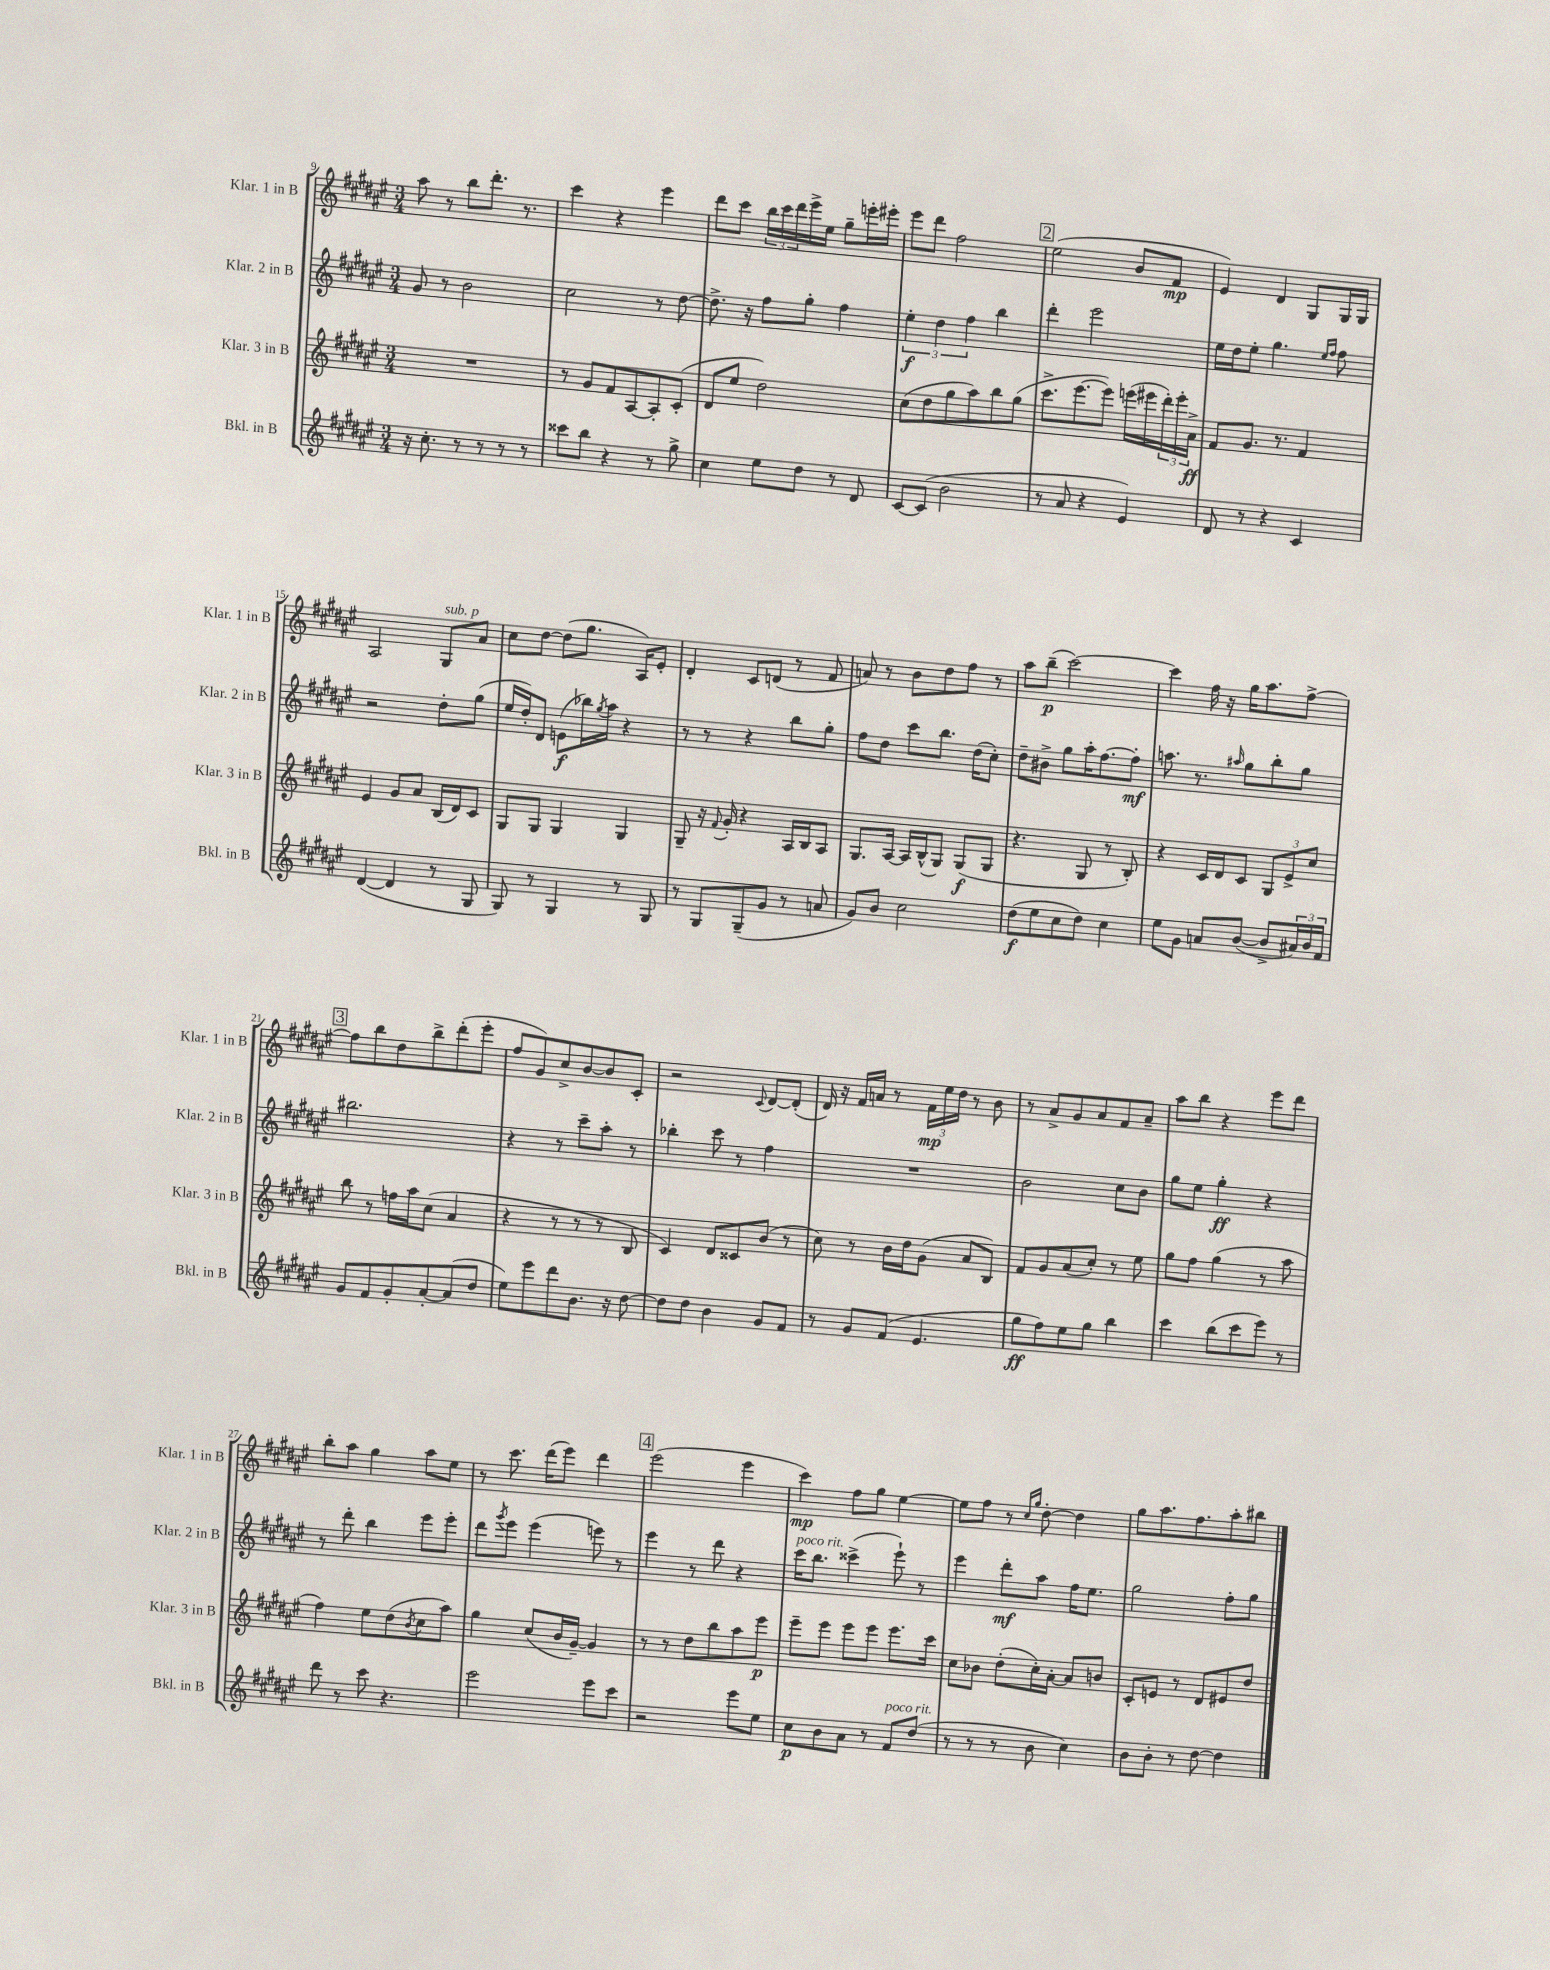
<<
\new StaffGroup <<
\new Staff = "s0" \with { instrumentName = "Klar. 1 in B" shortInstrumentName = "Klar. 1 in B" } {
    \clef treble \key fis \major \numericTimeSignature \time 3/4
    ais''8 r8 b''8 dis'''8.-. r8. |
    cis'''4 r4 eis'''4 |
    dis'''8 cis'''8 \tuplet 3/2 { b''16 cis'''16 dis'''16 } eis'''16-> eis''16 gis''8-- e'''16-. eis'''16-. |
    eis'''8 dis'''8 fis''2 |
    \mark \markup { \box "2" } eis''2( b'8 fis'8\mp |
    eis'4) dis'4 gis8 gis16 gis16 |
    ais2 gis8^\markup { \italic "sub. p" } ais'8 |
    cis''8 dis''8~ dis''8( gis''8. ais16) eis'8-. |
    dis'4-. cis'8 d'8( r8 fis'8 |
    a'8) r8 b'8 dis''8 fis''8 r8 |
    ais''8 b''8--\p( cis'''2~) |
    cis'''4 fis''16 r16 gis''16 ais''8. fis''8~-> |
    \mark \markup { \box "3" } fis''8 b''8 dis''8 b''8-> dis'''8-.( eis'''8-. |
    fis''8 gis'8) cis''8-> b'8~ b'8 cis'8-. |
    r2 \appoggiatura { cis'8 } dis'8~ dis'8-.( |
    dis'16) r16 fis'16 a'16 r8 \tuplet 3/2 { fis'16\mp eis''16 dis''16 } r8 b'8 |
    r8 ais'8-> gis'8 ais'8 fis'8 ais'8-- |
    ais''8 b''8 r4 eis'''8 dis'''8 |
    b''8-. ais''8 gis''4 ais''8 eis''8 |
    r8 cis'''8. dis'''16( eis'''8) dis'''4 |
    \mark \markup { \box "4" } eis'''2( eis'''4 |
    cis'''4\mp) fis''8 gis''8 eis''4~ |
    eis''8 fis''8 r8 \grace { cis''16 gis''16 } dis''8~-. dis''4 |
    gis''8 ais''8. fis''8. ais''8-. bis''8 \bar "|." |
}
\new Staff = "s1" \with { instrumentName = "Klar. 2 in B" shortInstrumentName = "Klar. 2 in B" } {
    \clef treble \key fis \major \numericTimeSignature \time 3/4
    gis'8 r8 b'2 |
    cis''2 r8 dis''8~ |
    dis''8.-> r16 fis''8 gis''8-. fis''4 |
    \tuplet 3/2 { eis''4-.\f dis''4 fis''4 } b''4 |
    \mark \markup { \box "2" } dis'''4-. eis'''2 |
    eis''16 dis''16 eis''8-. gis''4. \grace { eis''16 fis''16 } fis''8 |
    r2 dis''8-. gis''8( |
    eis''16 dis''16-.) dis'8 e'8\f( bes''16) \acciaccatura { gis''8 } ais''16 r4 |
    r8 r8 r4 b''8 gis''8-. |
    fis''8 dis''8 cis'''8 b''8. dis''16( cis''8-.) |
    dis''8-- bis'8-> gis''8 ais''16-. fis''8.~ fis''8-.\mf |
    a''8. r8. \grace { ais''16 } gis''8 b''8-. gis''8 |
    \mark \markup { \box "3" } bis''2. |
    r4 r8 cis'''8-- ais''8-. r8 |
    bes''4-. cis'''8 r8 fis''4 |
    R2. |
    b'2 cis''8 b'8 |
    gis''8 eis''8 gis''4-.\ff r4 |
    r8 dis'''8-. b''4 eis'''8 eis'''8-. |
    dis'''8 \acciaccatura { gis'''8 } eis'''8 eis'''4( e'''8) r8 |
    \mark \markup { \box "4" } eis'''4 r8 dis'''8 r4 |
    cis'''16^\markup { \italic "poco rit." } b''8. cisis'''4->( eis'''8-!) r8 |
    eis'''4 dis'''8-.\mf ais''8 fis''16 eis''8. |
    gis''2 fis''8-. gis''8 \bar "|." |
}
\new Staff = "s2" \with { instrumentName = "Klar. 3 in B" shortInstrumentName = "Klar. 3 in B" } {
    \clef treble \key fis \major \numericTimeSignature \time 3/4
    R2. |
    r8 gis'8 fis'8 ais8~ ais8-. cis'8-.( |
    dis'8 eis''8 dis''2) |
    cis''8( dis''8 gis''8 ais''8) b''8 gis''8( |
    \mark \markup { \box "2" } cis'''8.-> eis'''8.~ eis'''8) e'''16( eis'''16 \tuplet 3/2 { dis'''16-.) eis'''16-. ais'16->\ff } |
    fis'8 gis'8. r8. fis'4 |
    eis'4 gis'8 ais'8 b16( dis'16) cis'8 |
    gis8 gis8 gis4 gis4 |
    gis8-- r16 \appoggiatura { fis'8 } gis'16-. r4 ais16 b16 ais8 |
    gis8. ais16~ ais16 b16-^( gis8) gis8\f( gis8 |
    r4. gis8 r8 b8-.) |
    r4 cis'16 dis'16 cis'8 \tuplet 3/2 { gis8 eis'8-> cis''8 } |
    \mark \markup { \box "3" } b''8 r8 f''16 ais''16 cis''8( ais'4 |
    r4 r8 r8 r8 b8 |
    cis'4) dis'8 cisis'8 b'8( r8 |
    cis''8) r8 b'16 dis''16 gis'8( ais'8 b8) |
    fis'8 gis'8 ais'8( cis''8-.) r8 eis''8 |
    gis''8 fis''8 gis''4( r8 ais''8 |
    fis''4) eis''8 dis''8( \acciaccatura { b'8 } cis''8 ais''8) |
    gis''4 cis''8( b'16 gis'16~--) gis'4 |
    \mark \markup { \box "4" } r8 r8 dis''8 b''8 ais''8 eis'''8\p |
    eis'''8-- eis'''8 eis'''8 eis'''8 eis'''8. cis'''16 |
    cis''8 bes'8 dis''8-.( cis''16-.) ais'16~-. ais'8 b'8 |
    cis'8-. e'8 r8 dis'8 eis'8 dis''8 \bar "|." |
}
\new Staff = "s3" \with { instrumentName = "Bkl. in B" shortInstrumentName = "Bkl. in B" } {
    \clef treble \key fis \major \numericTimeSignature \time 3/4
    r16 cis''8.-. r8 r8 r8 r8 |
    cisis'''8 b''8 r4 r8 gis''8-> |
    cis''4 eis''8 dis''8 r8 dis'8 |
    cis'8~ cis'8( b'2 |
    \mark \markup { \box "2" } r8 ais'8 r4 eis'4) |
    dis'8 r8 r4 cis'4 |
    dis'4~( dis'4 r8 gis8 |
    gis8) r8 gis4 r8 gis8 |
    r8 gis8 gis8--( gis'8 r8 a'8 |
    gis'8) b'8 cis''2 |
    dis''8\f( eis''8 cis''8 dis''8) cis''4 |
    eis''8 gis'8 a'8 b'8~( b'8-> \tuplet 3/2 { ais'16) b'16 fis'16 } |
    \mark \markup { \box "3" } gis'8 fis'8 gis'8-. ais'8~-. ais'8( dis''8 |
    eis''8) eis'''8 dis'''8 b'8. r16 dis''8~ |
    dis''8 dis''8 b'4 gis'8 fis'8 |
    r8 gis'8 fis'8( eis'4. |
    gis''8\ff fis''8) eis''8 gis''8 b''4 |
    cis'''4 b''8( cis'''8 eis'''8) r8 |
    dis'''8 r8 cis'''8 r4. |
    eis'''2 eis'''8 cis'''8 |
    \mark \markup { \box "4" } r2 eis'''8 eis''8 |
    cis''8\p b'8 ais'8 r8 fis'8^\markup { \italic "poco rit." } dis''8( |
    r8 r8 r8 b'8 cis''4) |
    b'8 b'8-. r8 dis''8~ dis''4 \bar "|." |
}
>>
>>
\layout { \context { \Score currentBarNumber = #9 } }
